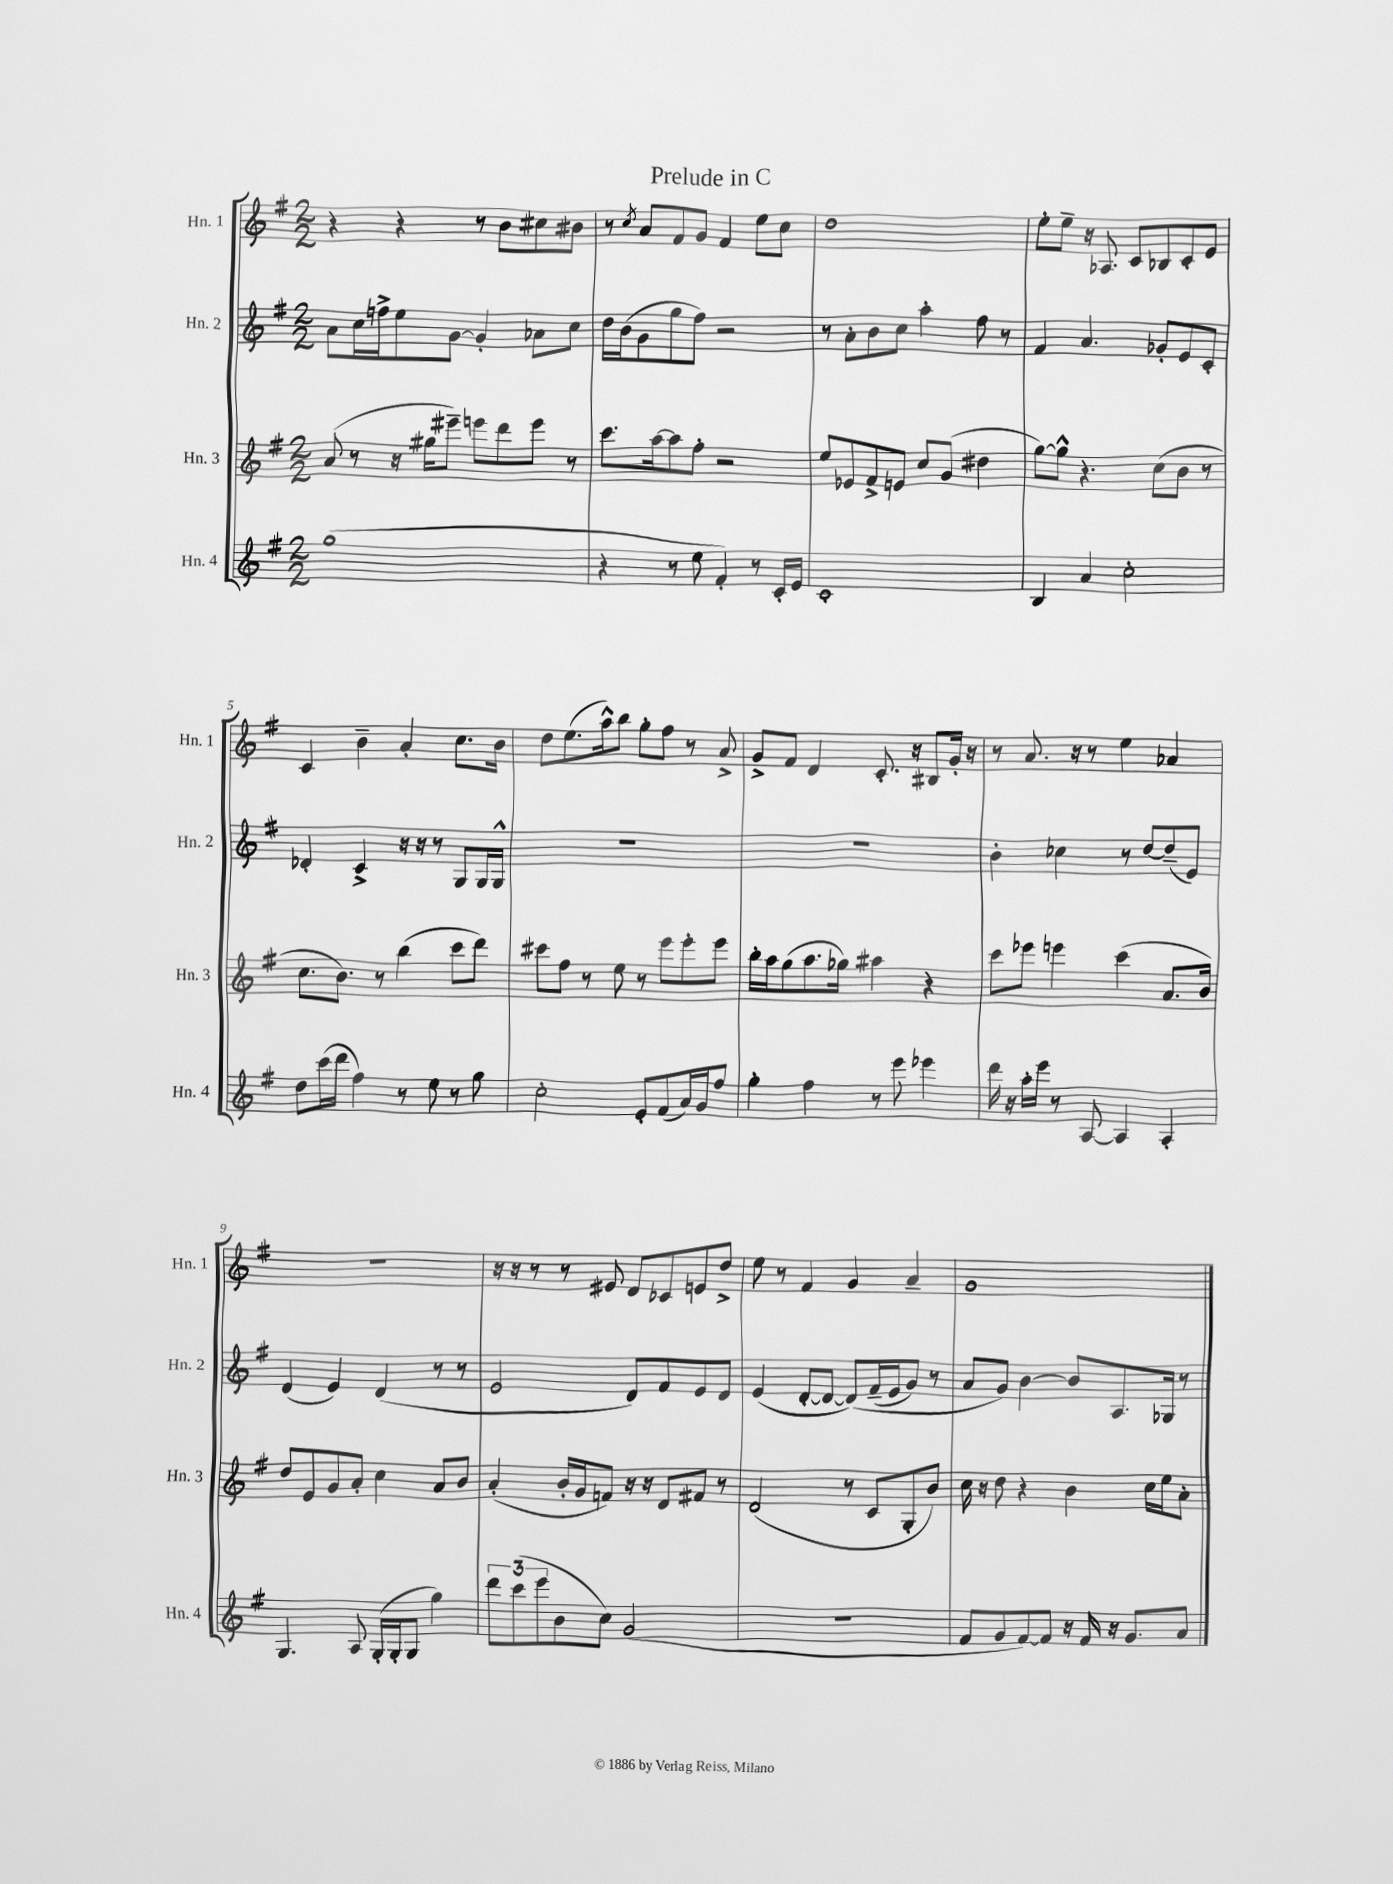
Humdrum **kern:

**kern	**kern	**kern	**kern
*part4	*part3	*part2	*part1
*staff4	*staff3	*staff2	*staff1
*I"Hn. 4	*I"Hn. 3	*I"Hn. 2	*I"Hn. 1
*I'Hn. 4	*I'Hn. 3	*I'Hn. 2	*I'Hn. 1
*clefG2	*clefG2	*clefG2	*clefG2
*k[f#]	*k[f#]	*k[f#]	*k[f#]
*M2/2	*M2/2	*M2/2	*M2/2
=1	=1	=1	=1
(1gg	(8a/	8a\L	4r
.	8r	16cc\L	.
.	.	16ffn^\J	.
.	16r	8ee\	4r
.	16gg#X\KL	.	.
.	8eee#X~\J)	[8g\J	.
.	8eeen\L	4g'/]	8r
.	8ddd\	.	8b\L
.	8eee\J	8a-X\L	8cc#X\
.	8r	8cc\J	8b#X\J
=2	=2	=2	=2
4r	8.ccc\L	16dd\LL	8r
.	.	(16b\J	.
.	.	.	8qcc/
.	.	8g\	8a/L
.	[16aa\k	.	.
8r	8aa\]	8gg\	8f#/
8ee\	8ff#'\J	8ff#\J)	8g/J
4f#'/)	2r	2r	4f#/
8r	.	.	8ee\L
16c'/LL	.	.	8cc\J
16e/JJ	.	.	.
=3	=3	=3	=3
1c'	8ee/L	8r	1dd
.	8e-X/	8a'\L	.
.	8f#^/	8b\	.
.	8en/J	8cc\J	.
.	8cc/L	4aa'\	.
.	(8g/J	.	.
.	4dd#X\	8ff#\	.
.	.	8r	.
=4	=4	=4	=4
4B/	[8gg\L)	4f#/	8ee'\L
.	8gg^^\J]	.	8ee~\J
4a/	4.r	4.a/	16r
.	.	.	8.A-X/
2cc'\	.	.	8c/L
.	(8cc\L	8g-X'/L	8B-X/
.	8b\J	8e/	8c'/
.	8r	8c'/J	8e/J
!!LO:LB:g=z
=5	=5	=5	=5
8dd\L	8.cc\L	4d-X'/	4c/
(16ccc\L	.	.	.
16ddd\JJ	8.b\J)	.	.
4ff#\)	.	4c^/	4b~\
.	8r	.	.
8r	(4bb\	16r	4a'/
.	.	16r	.
8ee\	.	8r	.
8r	8ccc\L	8G/L	8.cc\L
8gg\	8ddd\J)	16G/L	.
.	.	16G^^/JJ	16b\Jk
=6	=6	=6	=6
2cc'\	8ccc#X\L	1r	8dd\L
.	8ff#\J	.	(8.ee\
.	8r	.	.
.	.	.	16aa^^\k)
.	8ee\	.	8bb\J
8e'/L	8r	.	8gg'\L
(8f#/	8eee\L	.	8ff#\J
16a/L)	8eee'\	.	8r
16g/J	.	.	.
8ff#/J	8eee\J	.	8a^/
=7	=7	=7	=7
4gg'\	16bb'\LL	1r	8g^/L
.	16aa\J	.	.
.	(8gg\	.	8f#/J
4ff#\	8.aa\	.	4d/
.	16gg-X\Jk)	.	.
8r	4aa#X\	.	8.c'/
8eee\	.	.	.
.	.	.	16r
4eee-X\	4r	.	8B#X/L
.	.	.	16g'/Jk
.	.	.	16r
=8	=8	=8	=8
16ddd\	8ccc\L	4b'\	8r
16r	.	.	.
16aa'\LL	8eee-X\J	.	8.a/
16eee\JJ	.	.	.
8r	4eeen\	4cc-X\	.
.	.	.	16r
[8A/	.	.	8r
4A/]	(4ccc\	8r	4ee\
.	.	[8dd/L	.
4A'/	8.a/L	(8dd~/]	4a-X/
.	.	8e/J)	.
.	16b/Jk)	.	.
!!LO:LB:g=z
=9	=9	=9	=9
4.G/	8dd/L	(4d/	1r
.	8e/	.	.
.	8g/	4e/)	.
8A/	8a'/J	.	.
(16G'/LL	4cc\	(4d/	.
16G'/J	.	.	.
8G/J	.	.	.
4gg\)	8a/L	8r	.
.	8b/J	8r	.
=10	=10	=10	=10
12ddd\L	(4a'/	2e/	16r
.	.	.	16r
(12ccc\	.	.	.
.	.	.	8r
12eee\	.	.	.
8b\	16b'/LL	.	8r
.	16g/J	.	.
8cc\J)	8fn/J)	.	8e#X/
(2g/	16r	8d/L)	8d/L
.	16r	.	.
.	8d/L	8f#/	8c-X/
.	8f#X/J	8e/	8en/
.	8r	8d/J	8dd^/J
=11	=11	=11	=11
1r	(2d/	(4e/	8ee\
.	.	.	8r
.	.	[8d'/L	4f#/
.	.	8d/J_	.
.	8r	(8d/L])	4g/
.	8c/L	(16f#~/L	.
.	.	16e/J	.
.	8G'/	8g/J)	4a~/
.	8b/J)	8r	.
=12	=12	=12	=12
8f#/L	16cc\	8a/L	1g
.	16r	.	.
8g/	8dd\	8g/J)	.
[8f#/)	4r	[4b\	.
8f#/J]	.	.	.
16r	4b\	8b/L]	.
16f#/	.	.	.
16r	.	8.A/	.
8.g/L	.	.	.
.	16cc\LL	.	.
.	16ee\J	16G-X/Jk	.
8a/J	8a'\J	8r	.
==	==	==	==
*-	*-	*-	*-
